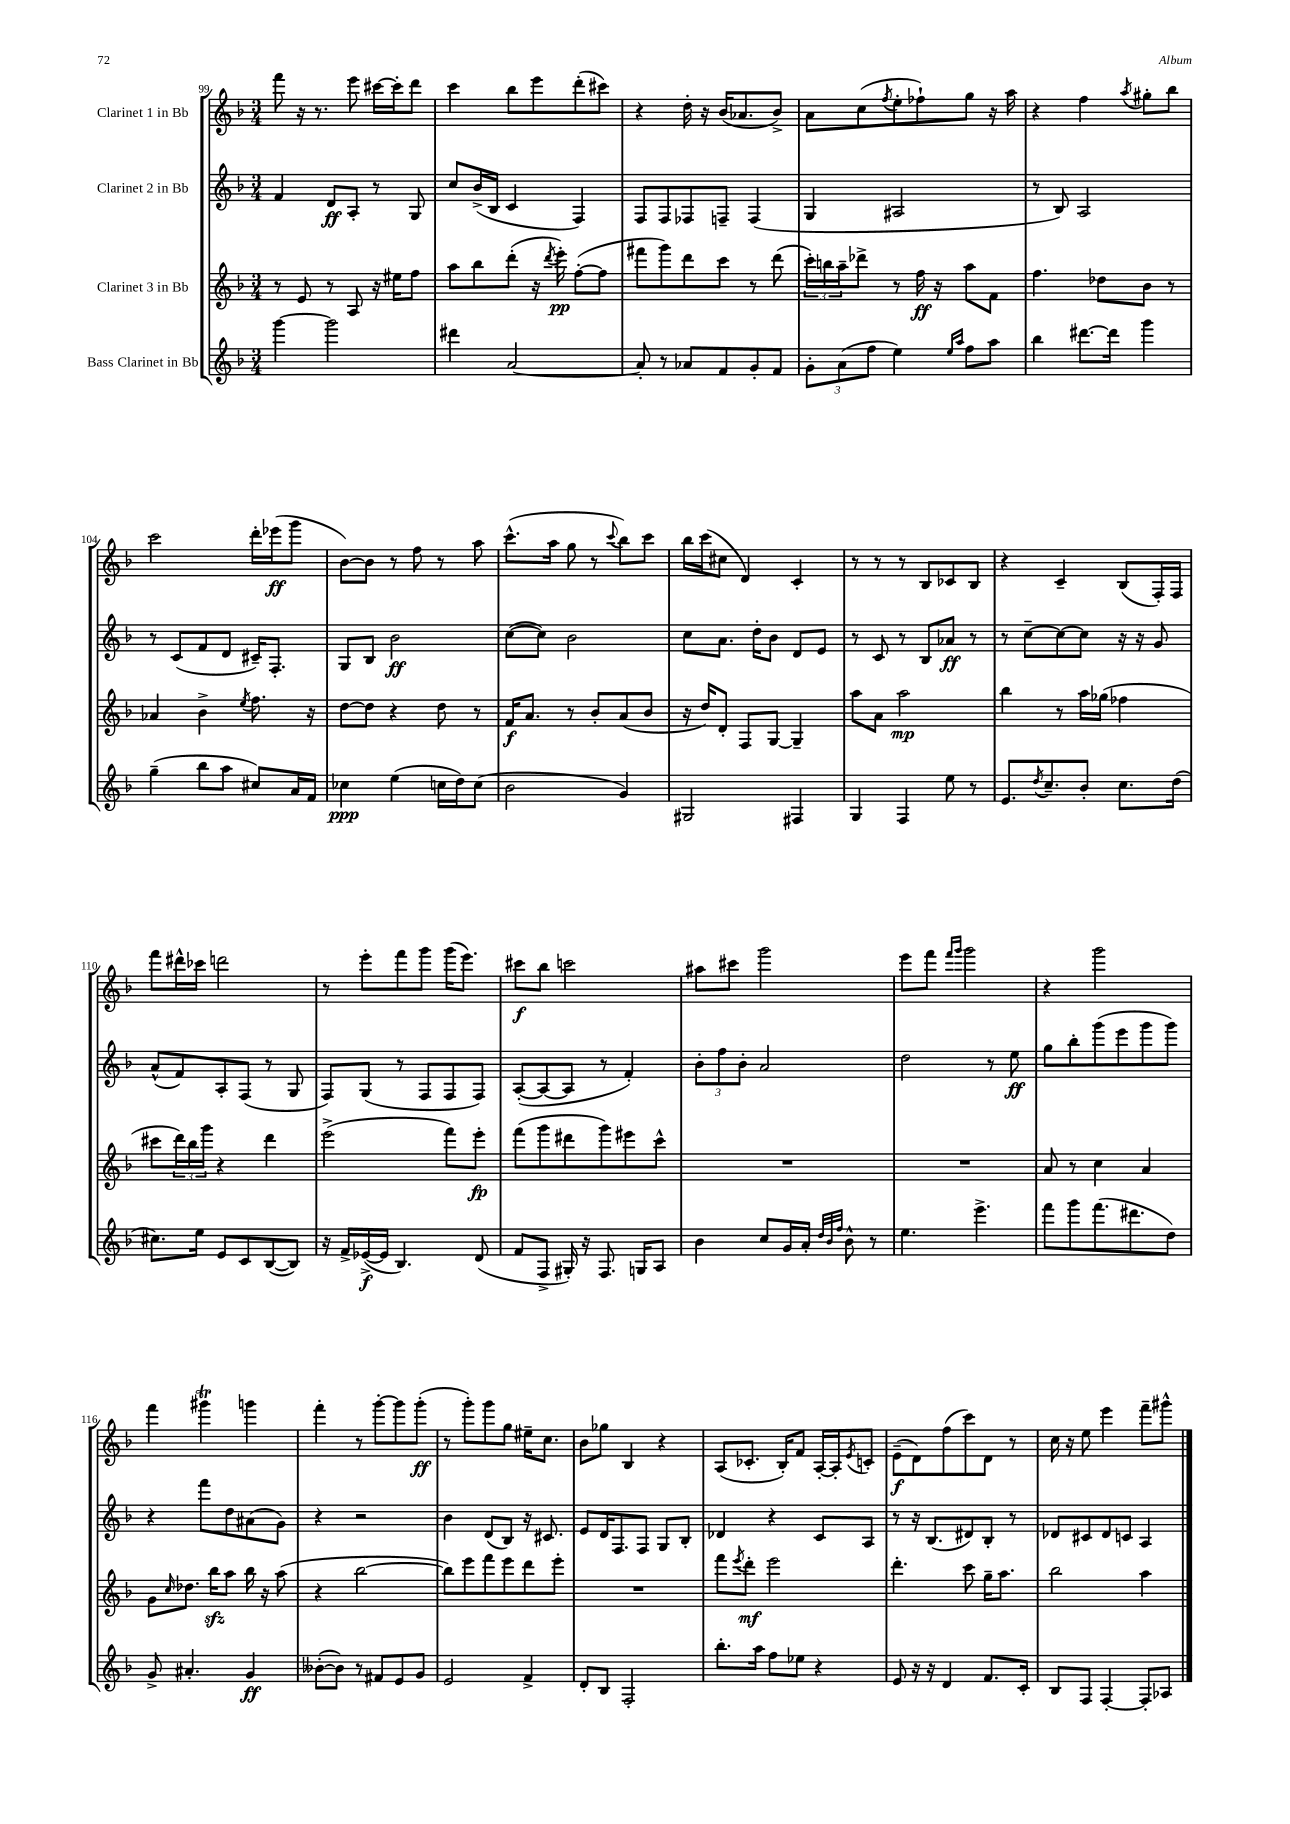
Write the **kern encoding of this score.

**kern	**kern	**kern	**kern
*staff4	*staff3	*staff2	*staff1
*clefG2	*clefG2	*clefG2	*clefG2
*k[b-]	*k[b-]	*k[b-]	*k[b-]
*M3/4	*M3/4	*M3/4	*M3/4
[4ggg	8r	4f	8fff
.	8e	.	16r
.	.	.	8.r
2ggg]	8r	8d	.
.	8A	8A'	8eee
.	16r	8r	[16ccc#
.	16ee#	.	16ccc#']
.	8ff	8G	8ddd
=	=	=	=
4ddd#	8aa	8cc	4ccc
.	8bb-	(16b-^	.
.	.	16B-	.
[2a	(8ddd'	4c	8bb-
.	16r	.	8eee
.	8qddd	.	.
.	16eee')	.	.
.	([8ff'	4F)	(8ddd'
.	8ff]	.	8ccc#)
=	=	=	=
8a']	8fff#	8F	4r
8r	8ggg)	8F	.
8a-	8ddd	8F-	16dd'
.	.	.	16r
8f	8ccc	8F~	(16b-
.	.	.	8.a-
8g'	8r	(4F	.
8f	(8ddd	.	8b-^)
=	=	=	=
12g'	24ccc')	4G	8a
.	24bb	.	.
(12a	24aa~	.	.
.	8ddd-^	.	(8cc
12ff	.	.	.
.	.	.	8qff
4ee)	8r	2A#	8ee'
.	16ff	.	8ff-`)
.	16r	.	.
16qqee	.	.	.
16qqaa	.	.	.
8ff	8aa	.	8gg
8aa	8f	.	16r
.	.	.	16aa
=	=	=	=
4bb-	4.ff	8r	4r
.	.	8B-)	.
[8.ddd#	.	2A	4ff
.	8dd-	.	.
16ddd#]	.	.	.
.	.	.	8qaa
4ggg	8b-	.	8gg#'
.	8r	.	8bb-
=	=	=	=
(4gg~	4a-	8r	2ccc
.	.	(8c	.
8bb-	4b-^	8f	.
8aa	.	8d	.
.	8qee	.	.
8cc#)	8.ff	16c#~)	16ddd'
.	.	8.F'	(16eee-
16a	.	.	8ggg
16f	16r	.	.
=	=	=	=
4cc-	[8dd	8G	[8b-)
.	8dd]	8B-	8b-]
(4ee	4r	2b-	8r
.	.	.	8ff
16cc	8dd	.	8r
16dd)	.	.	.
(8cc	8r	.	8aa
=	=	=	=
2b-	16f	([8cc	(8.ccc^^
.	8.a	.	.
.	.	8cc])	.
.	.	.	16aa
.	8r	2b-	8gg
.	8b-'	.	8r
.	.	.	8qqccc
4g)	(8a	.	8bb-)
.	8b-	.	8ccc
=	=	=	=
2G#	16r	8cc	16bb-
.	16dd)	.	(16ccc
.	8d'	8.a	8cc#
.	8F	.	4d)
.	.	16dd'	.
.	[8G	8b-	.
4F#	4G~]	8d	4c'
.	.	8e	.
=	=	=	=
4G	8aa	8r	8r
.	8a	8c	8r
4F	2aa	8r	8r
.	.	8B-	8B-
8ee	.	8a-	8c-
8r	.	8r	8B-
=	=	=	=
8.e	4bb-	8r	4r
.	.	[8cc~	.
8qdd	.	.	.
8.cc~	.	.	.
.	8r	8cc_	4c~
8b-'	16aa	8cc]	.
.	(16gg-	.	.
8.cc	4ff-	16r	(8B-
.	.	16r	.
.	.	8g	16F')
(16dd	.	.	16F
=	=	=	=
8.cc#)	8ccc#	(8a^^	8fff
.	24ddd)	8f)	16ddd#^^
.	24bb-	.	.
16ee	.	.	16ccc-
.	24ggg	.	.
8e	4r	8A'	2ddd
8c	.	(8F	.
([8B-	4ddd	8r	.
8B-])	.	8G	.
=	=	=	=
16r	(2eee^	8F)	8r
16f^	.	.	.
([16e-^	.	(8G	8eee'
16e-]	.	.	.
4.B-)	.	8r	8fff
.	.	8F	8ggg
.	8fff)	8F	(16ggg
.	.	.	8.eee)
(8d	8eee'	8F)	.
=	=	=	=
8f	(8fff	([8A'	8ccc#
8F^	8ggg	8A_	8bb-
16G#')	8ddd#	8A]	2ccc
16r	.	.	.
8.F	8ggg)	8r	.
.	8eee#	4f')	.
16G	.	.	.
8A	8ccc^^	.	.
=	=	=	=
4b-	2.r	12b-'	8aa#
.	.	12ff	.
.	.	.	8ccc#
.	.	12b-'	.
8cc	.	2a	2ggg
16g	.	.	.
16a'	.	.	.
32qqdd	.	.	.
32qqb-	.	.	.
32qqff	.	.	.
8b-^^	.	.	.
8r	.	.	.
=	=	=	=
4.ee	2.r	2dd	8eee
.	.	.	8fff
.	.	.	16qqfff
.	.	.	16qqggg
.	.	.	2ggg
4.eee^	.	.	.
.	.	8r	.
.	.	8ee	.
=	=	=	=
8fff	8a	8gg	4r
8ggg	8r	8bb-'	.
(8.fff	4cc	(8ggg	2ggg
.	.	8eee	.
8.ddd#	.	.	.
.	4a	8ggg	.
8dd)	.	8ggg)	.
=	=	=	=
8g^	8g	4r	4fff
.	16qqcc	.	.
4.a#'	8.dd-	.	.
.	.	8fff	4ggg#
.	16bb-	.	.
.	8aa	8dd	.
4g	16bb-	(8a#	4ggg
.	16r	.	.
.	(8aa	8g)	.
=	=	=	=
([8b--'	4r	4r	4fff'
8b--])	.	.	.
8r	[2bb-	2r	8r
8f#	.	.	[8ggg'
8e	.	.	8ggg]
8g	.	.	(8ggg'
=	=	=	=
2e	8bb-])	4b-	8r
.	8eee	.	8ggg')
.	8fff	(8d	8ggg
.	8eee	8B-)	8gg
4f^	8ddd	16r	16ee#~
.	.	8.c#	8.cc
.	8eee'	.	.
=	=	=	=
8d'	2.r	8e	8b-
8B-	.	16d	8gg-
.	.	8.F	.
2F'	.	.	4B-
.	.	8F	.
.	.	8G	4r
.	.	8B-'	.
=	=	=	=
8.bb-'	8fff	4d-	(8A
.	8qeee	.	.
.	8ddd'	.	8.c-'
16aa	.	.	.
8ff	2eee	4r	.
.	.	.	16B-')
8ee-	.	.	8f
4r	.	8c	[16A'
.	.	.	16A']
.	.	.	8qe
.	.	8A	8c'
=	=	=	=
8e	4.ddd'	8r	(8e~
16r	.	16r	8d)
16r	.	(8.B-	.
4d	.	.	(8ff
.	8ccc	8d#)	8ccc)
8.f	16gg~	8B-'	8d
.	8.aa	.	.
.	.	8r	8r
16c'	.	.	.
=	=	=	=
8B-	2bb-	8d-	16cc
.	.	.	16r
8F	.	8c#	8ee
[4F'	.	8d-	4eee
.	.	8c	.
8F']	4aa	4A	8fff~
8A-	.	.	8ggg#^^
==	==	==	==
*-	*-	*-	*-
